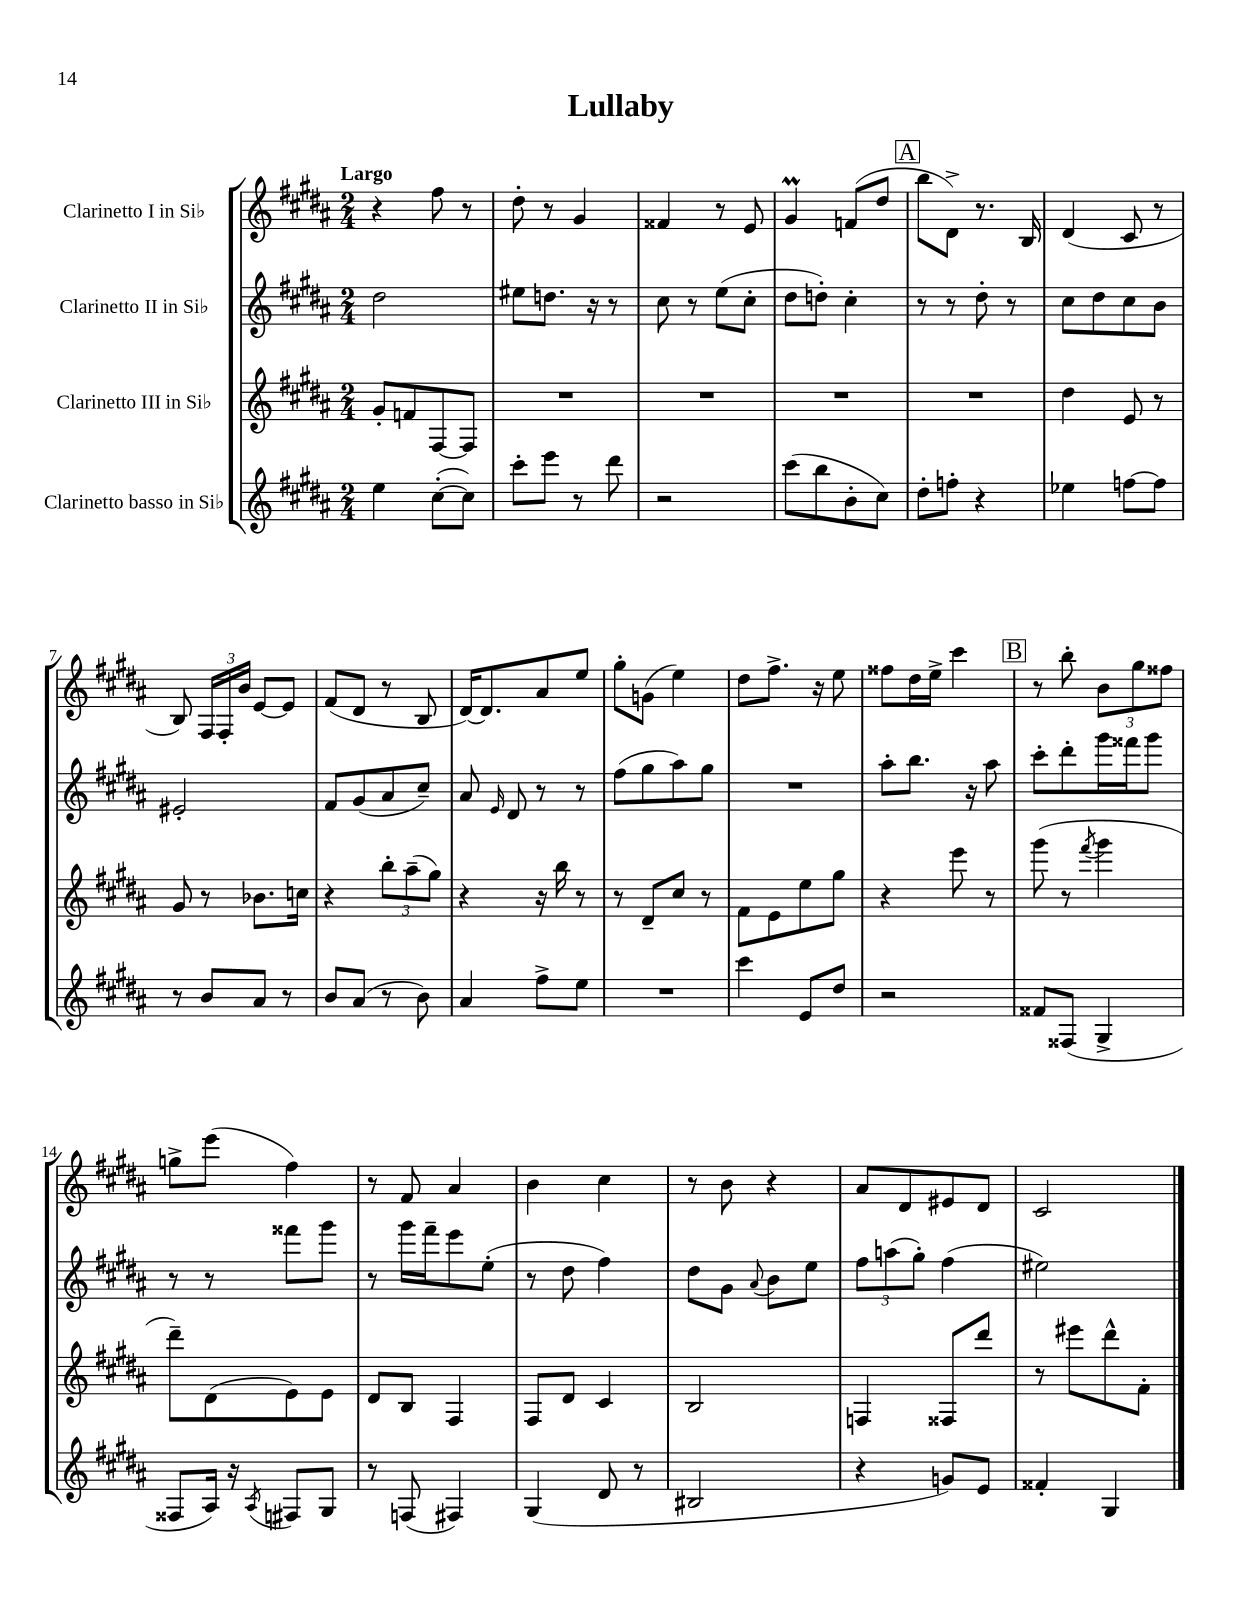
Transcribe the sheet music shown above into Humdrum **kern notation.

**kern	**kern	**kern	**kern
*staff4	*staff3	*staff2	*staff1
*clefG2	*clefG2	*clefG2	*clefG2
*k[f#c#g#d#a#]	*k[f#c#g#d#a#]	*k[f#c#g#d#a#]	*k[f#c#g#d#a#]
*M2/4	*M2/4	*M2/4	*M2/4
4ee\	8g#'/L	2dd#\	4r
.	8f/	.	.
([8cc#'\L	[8F#/	.	8ff#\
8cc#\]J)	8F#/]J	.	8r
=	=	=	=
8ccc#'\L	2r	8ee#\L	8dd#'\
8eee\J	.	8.dd\J	8r
8r	.	.	4g#/
.	.	16r	.
8ddd#\	.	8r	.
=	=	=	=
2r	2r	8cc#\	4f##/
.	.	8r	.
.	.	(8ee\L	8r
.	.	8cc#'\J	8e/
=	=	=	=
(8ccc#\L	2r	8dd#\L	4g#/
8bb\	.	8dd'\J)	.
8b'\	.	4cc#'\	(8f/L
8cc#\J)	.	.	8dd#/J
=	=	=	=
8dd#'\L	2r	8r	8bb\L
8ff'\J	.	8r	8d#^\J)
4r	.	8dd#'\	8.r
.	.	8r	.
.	.	.	16B/
=	=	=	=
4ee-\	4dd#\	8cc#\L	(4d#/
.	.	8dd#\	.
[8ff\L	8e/	8cc#\	8c#/
8ff\]J	8r	8b\J	8r
=	=	=	=
8r	8g#/	2e#'/	8B/)
8b/L	8r	.	24F#/LL
.	.	.	24F#'/
.	.	.	24b/JJ
8a#/J	8.b-\L	.	[8e/L
8r	.	.	8e/]J
.	16cc\Jk	.	.
=	=	=	=
8b/L	4r	8f#/L	(8f#/L
(8a#/J	.	(8g#/	8d#/J
8r	12bb'\L	8a#/	8r
.	(12aa#~\	.	.
8b\)	.	8cc#~/J)	8B/
.	12gg#\J)	.	.
=	=	=	=
4a#/	4r	8a#/	[16d#/LK)
.	.	.	8.d#/]
.	.	16qqe/	.
.	.	8d#/	.
8ff#^\L	16r	8r	8a#/
.	16bb\	.	.
8ee\J	8r	8r	8ee/J
=	=	=	=
2r	8r	(8ff#\L	8gg#'\L
.	8d#~/L	8gg#\	(8g\J
.	8cc#/J	8aa#\)	4ee\)
.	8r	8gg#\J	.
=	=	=	=
4ccc#\	8f#\L	2r	8dd#\L
.	8e\	.	8.ff#^\J
8e/L	8ee\	.	.
.	.	.	16r
8dd#/J	8gg#\J	.	8ee\
=	=	=	=
2r	4r	8aa#'\L	8ff##\L
.	.	8.bb\J	16dd#\L
.	.	.	16ee^\JJ
.	8eee\	.	4ccc#\
.	.	16r	.
.	8r	8aa#\	.
=	=	=	=
8f##/L	(8ggg#\	8ccc#'\L	8r
(8F##/J	8r	8ddd#'\	8bb'\
.	8qfff#/	.	.
4G#^/	4ggg#\	16ggg#\L	12b\L
.	.	16fff##\J	.
.	.	.	12gg#\
.	.	8ggg#\J	.
.	.	.	12ff##\J
=	=	=	=
8F##/L	8ddd#~\L)	8r	8gg^\L
16A#/Jk)	(8d#\	8r	(8eee\J
16r	.	.	.
8qA#/	.	.	.
8F#/L	8e\)	8fff##\L	4ff#\)
8G#/J	8e\J	8ggg#\J	.
=	=	=	=
8r	8d#/L	8r	8r
(8F/	8B/J	16ggg#\LL	8f#/
.	.	16fff#~\J	.
4F#/)	4F#/	8eee\	4a#/
.	.	(8ee'\J	.
=	=	=	=
(4G#/	8F#/L	8r	4b\
.	8d#/J	8dd#\	.
8d#/	4c#/	4ff#\)	4cc#\
8r	.	.	.
=	=	=	=
2B#/	2B/	8dd#\L	8r
.	.	8g#\J	8b\
.	.	8qqa#/	.
.	.	8b\L	4r
.	.	8ee\J	.
=	=	=	=
4r	4F/	12ff#\L	8a#/L
.	.	(12aa\	.
.	.	.	8d#/
.	.	12gg#'\J)	.
8g/L)	8F##/L	(4ff#\	8e#/
8e/J	8ddd#/J	.	8d#/J
=	=	=	=
4f##'/	8r	2ee#\)	2c#/
.	8eee#\L	.	.
4G#/	8ddd#^^\	.	.
.	8f#'\J	.	.
==	==	==	==
*-	*-	*-	*-
